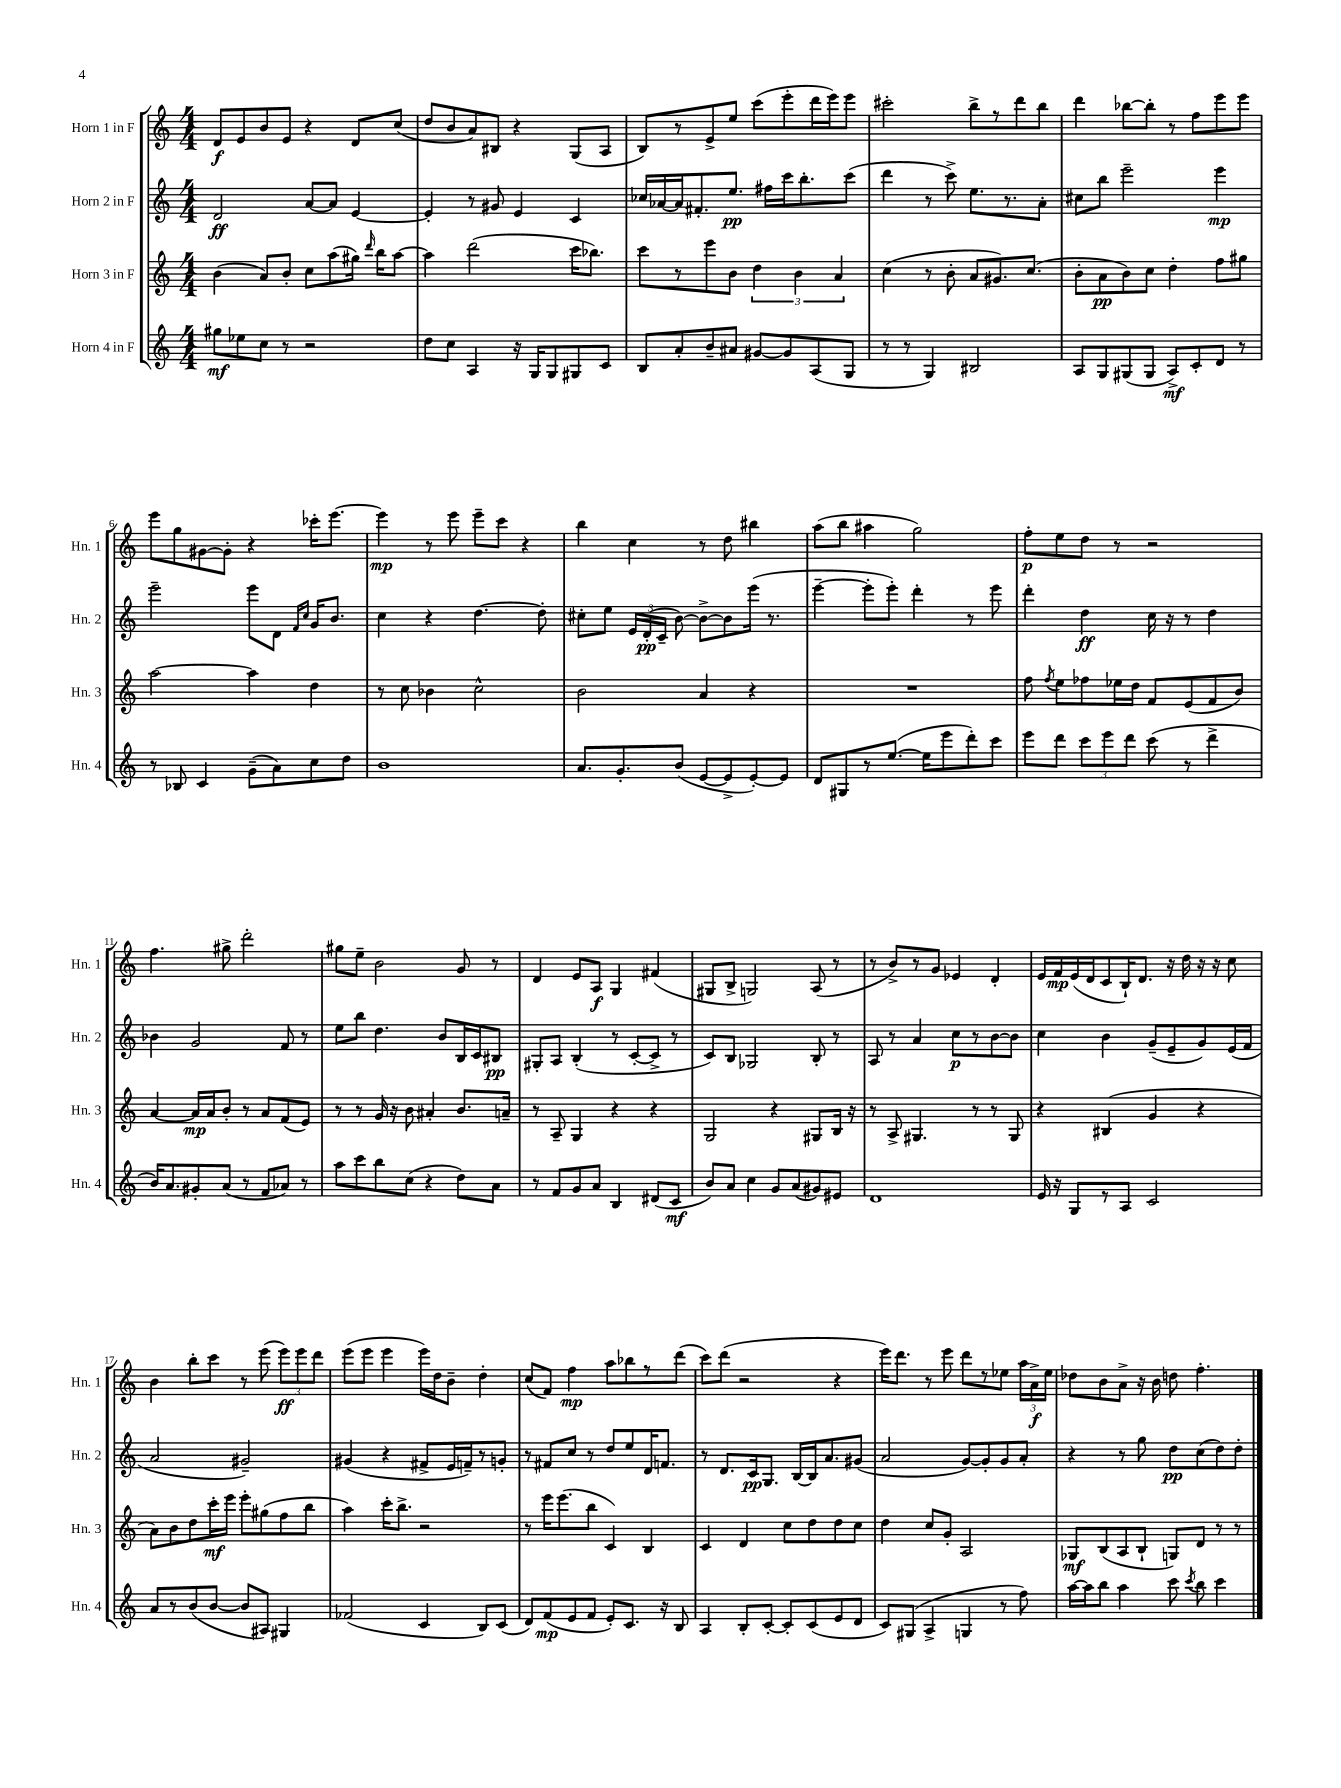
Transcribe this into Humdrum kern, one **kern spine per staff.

**kern	**dynam	**kern	**dynam	**kern	**dynam	**kern	**dynam
*part4	*part4	*part3	*part3	*part2	*part2	*part1	*part1
*staff4	*staff4	*staff3	*staff3	*staff2	*staff2	*staff1	*staff1
*I"Horn 4 in F	*	*I"Horn 3 in F	*	*I"Horn 2 in F	*	*I"Horn 1 in F	*
*I'Hn. 4	*	*I'Hn. 3	*	*I'Hn. 2	*	*I'Hn. 1	*
*clefG2	*	*clefG2	*	*clefG2	*	*clefG2	*
*k[]	*	*k[]	*	*k[]	*	*k[]	*
*M4/4	*	*M4/4	*	*M4/4	*	*M4/4	*
=1	=1	=1	=1	=1	=1	=1	=1
8gg#X\L	mf	(4b\	.	2d/	ff	8d/L	f
8ee-X\	.	.	.	.	.	8e/	.
8cc\J	.	8a/L)	.	.	.	8b/	.
8r	.	8b'/J	.	.	.	8e/J	.
2r	.	8cc\L	.	[8a/L	.	4r	.
.	.	(8aa\	.	8a/J]	.	.	.
.	.	16gg#X\Jk)	.	[4e/	.	8d/L	.
.	.	16qqddd/	.	.	.	.	.
.	.	16bb\KL	.	.	.	.	.
.	.	[8aa\J	.	.	.	(8cc/J	.
=2	=2	=2	=2	=2	=2	=2	=2
8dd\L	.	4aa\]	.	4e'/]	.	8dd/L	.
8cc\J	.	.	.	.	.	8b/	.
4A/	.	(2ddd\	.	8r	.	8a/)	.
.	.	.	.	8g#X/	.	8B#X/J	.
16r	.	.	.	4e/	.	4r	.
16G/KL	.	.	.	.	.	.	.
8G/	.	.	.	.	.	.	.
8G#X/	.	16ccc\KL	.	4c/	.	(8G/L	.
.	.	8.bb-X\J)	.	.	.	.	.
8c/J	.	.	.	.	.	8A/J	.
=3	=3	=3	=3	=3	=3	=3	=3
8B/L	.	8ccc\L	.	16cc-X/LL	.	8B/L)	.
.	.	.	.	[16a-X/	.	.	.
8a'/	.	8r	.	16a-/J]	.	8r	.
.	.	.	.	8.f#X'/	.	.	.
8b~/	.	8eee\	.	.	.	8e^/	.
8a#X/J	.	8b\J	.	8.ee/J	pp	8ee/J	.
[8g#X/L	.	6dd\	.	.	.	(8ccc\L	.
.	.	.	.	16ff#X\LL	.	.	.
8g#/]	.	.	.	16ccc\J	.	8eee'\	.
.	.	6b\	.	.	.	.	.
.	.	.	.	8.bb'\	.	.	.
(8A/	.	.	.	.	.	16ddd\L	.
.	.	.	.	.	.	16eee\J)	.
.	.	6a/	.	.	.	.	.
8G/J	.	.	.	(8ccc\J	.	8eee\J	.
=4	=4	=4	=4	=4	=4	=4	=4
8r	.	(4cc\	.	4ddd\	.	2ccc#X'\	.
8r	.	.	.	.	.	.	.
4G/)	.	8r	.	8r	.	.	.
.	.	8b'\	.	8ccc^\)	.	.	.
2B#X/	.	8a/L	.	8.ee\L	.	8bb^\L	.
.	.	8.g#X/)	.	.	.	8r	.
.	.	.	.	8.r	.	.	.
.	.	.	.	.	.	8ddd\	.
.	.	(8.cc/J	.	.	.	.	.
.	.	.	.	8a'\J	.	8bb\J	.
=5	=5	=5	=5	=5	=5	=5	=5
8A/L	.	8b'\L	.	8cc#X\L	.	4ddd\	.
8G/	.	8a\	pp	8bb\J	.	.	.
(8G#X/	.	8b\)	.	2eee~\	.	[8bb-X\L	.
8G#/J	.	8cc\J	.	.	.	8bb-'\J]	.
8A^/L)	mf	4dd'\	.	.	.	8r	.
8c'/	.	.	.	.	.	8ff\L	.
8d/J	.	8ff\L	.	4eee\	mp	8eee\	.
8r	.	8gg#X\J	.	.	.	8eee\J	.
!!LO:LB:g=z
=6	=6	=6	=6	=6	=6	=6	=6
8r	.	[2aa\	.	2eee~\	.	8eee\L	.
8B-X/	.	.	.	.	.	8gg\	.
4c/	.	.	.	.	.	[8g#X\	.
.	.	.	.	.	.	8g#'\J]	.
(8g~\L	.	4aa\]	.	8eee\L	.	4r	.
8a\)	.	.	.	8d\J	.	.	.
.	.	.	.	16qqf/LL	.	.	.
.	.	.	.	16qqcc/JJ	.	.	.
8cc\	.	4dd\	.	16g/KL	.	16ccc-X'\KL	.
.	.	.	.	8.b/J	.	[8.eee\J	.
8dd\J	.	.	.	.	.	.	.
=7	=7	=7	=7	=7	=7	=7	=7
1b	.	8r	.	4cc\	.	4eee\]	mp
.	.	8cc\	.	.	.	.	.
.	.	4b-X\	.	4r	.	8r	.
.	.	.	.	.	.	8eee\	.
.	.	2cc^^\	.	[4.dd\	.	8eee~\L	.
.	.	.	.	.	.	8ccc\J	.
.	.	.	.	.	.	4r	.
.	.	.	.	8dd'\]	.	.	.
=8	=8	=8	=8	=8	=8	=8	=8
8.a/L	.	2b\	.	8cc#X'\L	.	4bb\	.
.	.	.	.	8ee\J	.	.	.
8.g'/	.	.	.	.	.	.	.
.	.	.	.	24e/LL	.	4cc\	.
.	.	.	.	(24d'/	pp	.	.
.	.	.	.	24c~/JJ	.	.	.
(8b/J	.	.	.	[8b\)	.	.	.
[8e/L	.	4a/	.	8b^\L_	.	8r	.
8e^/]	.	.	.	8b\]	.	8dd\	.
[8e'/)	.	4r	.	(16eee\Jk	.	4bb#X\	.
.	.	.	.	8.r	.	.	.
8e/J]	.	.	.	.	.	.	.
=9	=9	=9	=9	=9	=9	=9	=9
8d/L	.	1r	.	[4eee~\	.	(8aa\L	.
8G#X/	.	.	.	.	.	8bb\J	.
8r	.	.	.	8eee'\L]	.	4aa#X\	.
([8.ee/J	.	.	.	8eee'\J)	.	.	.
.	.	.	.	4ddd'\	.	2gg\)	.
16ee\KL]	.	.	.	.	.	.	.
8eee\	.	.	.	.	.	.	.
8ddd'\)	.	.	.	8r	.	.	.
8ccc\J	.	.	.	8eee\	.	.	.
=10	=10	=10	=10	=10	=10	=10	=10
8eee\L	.	8ff\	.	4ddd'\	.	8ff'\L	p
.	.	8qff/	.	.	.	.	.
8ddd\J	.	8ee\L	.	.	.	8ee\	.
12ccc\L	.	8ff-X\	.	4dd\	ff	8dd\J	.
12eee\	.	.	.	.	.	.	.
.	.	16ee-X\L	.	.	.	8r	.
12ddd\J	.	.	.	.	.	.	.
.	.	16dd\JJ	.	.	.	.	.
(8ccc\	.	8f/L	.	16cc\	.	2r	.
.	.	.	.	16r	.	.	.
8r	.	(8e/	.	8r	.	.	.
4ddd^\	.	8f/	.	4dd\	.	.	.
.	.	8b/J)	.	.	.	.	.
!!LO:LB:g=z
=11	=11	=11	=11	=11	=11	=11	=11
16b/KL)	.	[4a/	.	4b-X\	.	4.ff\	.
8.a/	.	.	.	.	.	.	.
8g#X'/	.	16a/LL]	mp	2g/	.	.	.
.	.	16a/J	.	.	.	.	.
(8a/J	.	8b'/J	.	.	.	8gg#X^\	.
8r	.	8r	.	.	.	2ddd'\	.
8f/L	.	8a/L	.	.	.	.	.
8a-X/J)	.	(8f/	.	8f/	.	.	.
8r	.	8e/J)	.	8r	.	.	.
=12	=12	=12	=12	=12	=12	=12	=12
8aa\L	.	8r	.	8ee\L	.	8gg#X\L	.
8ccc\	.	8r	.	8bb\J	.	8ee~\J	.
8bb\	.	16g/	.	4.dd\	.	2b\	.
.	.	16r	.	.	.	.	.
(8cc\J	.	8b\	.	.	.	.	.
4r	.	4a#X'/	.	.	.	.	.
.	.	.	.	8b/L	.	.	.
8dd\L)	.	8.b/L	.	16B/L	.	8g/	.
.	.	.	.	16c/J	.	.	.
8a\J	.	.	.	8B#X/J	pp	8r	.
.	.	16an~/Jk	.	.	.	.	.
=13	=13	=13	=13	=13	=13	=13	=13
8r	.	8r	.	8G#X'/L	.	4d/	.
8f/L	.	8A~/	.	8A/J	.	.	.
8g/	.	4G/	.	(4B'/	.	8e/L	.
8a/J	.	.	.	.	.	8A/J	f
4B/	.	4r	.	8r	.	4G/	.
.	.	.	.	[8c'/L	.	.	.
(8d#X/L	.	4r	.	8c^/J]	.	(4f#X/	.
8c/J	mf	.	.	8r	.	.	.
=14	=14	=14	=14	=14	=14	=14	=14
8b/L)	.	2G/	.	8c/L)	.	8G#X/L	.
8a/J	.	.	.	8B/J	.	8B^/J	.
4cc\	.	.	.	2G-X/	.	2Gn/)	.
8g/L	.	4r	.	.	.	.	.
(8a/	.	.	.	.	.	.	.
8g#X/)	.	8G#X/L	.	8B'/	.	(8A/	.
8e#X/J	.	16B/Jk	.	8r	.	8r	.
.	.	16r	.	.	.	.	.
=15	=15	=15	=15	=15	=15	=15	=15
1d	.	8r	.	8A/	.	8r	.
.	.	8A^/	.	8r	.	8b^/L)	.
.	.	4.G#X/	.	4a/	.	8r	.
.	.	.	.	.	.	8g/J	.
.	.	.	.	8cc\L	p	4e-X/	.
.	.	8r	.	8r	.	.	.
.	.	8r	.	[8b\	.	4d'/	.
.	.	8G#/	.	8b\J]	.	.	.
=16	=16	=16	=16	=16	=16	=16	=16
16e/	.	4r	.	4cc\	.	16e/LL	.
16r	.	.	.	.	.	16f/	mp
8G/L	.	.	.	.	.	(16e/	.
.	.	.	.	.	.	16d/J	.
8r	.	(4B#X/	.	4b\	.	8c/	.
8A/J	.	.	.	.	.	16B`/K)	.
.	.	.	.	.	.	8.d/J	.
2c/	.	4g/	.	(8g~/L	.	.	.
.	.	.	.	8e~/	.	16r	.
.	.	.	.	.	.	16dd\	.
.	.	4r	.	8g/)	.	16r	.
.	.	.	.	.	.	16r	.
.	.	.	.	(16e/L	.	8cc\	.
.	.	.	.	16f/JJ	.	.	.
!!LO:LB:g=z
=17	=17	=17	=17	=17	=17	=17	=17
8a/L	.	8a\L)	.	2a/	.	4b\	.
8r	.	8b\	.	.	.	.	.
(8b/	.	8dd\	.	.	.	8bb'\L	.
[8b/J	.	16ccc'\L	mf	.	.	8ccc\J	.
.	.	16eee\JJ	.	.	.	.	.
8b/L]	.	8eee'\L	.	2g#X~/)	.	8r	.
8A#X/J)	.	(8gg#X\	.	.	.	(8eee\	.
4G#X/	.	8ff\	.	.	.	12eee\L)	ff
.	.	.	.	.	.	12eee\	.
.	.	8bb\J	.	.	.	.	.
.	.	.	.	.	.	12ddd\J	.
=18	=18	=18	=18	=18	=18	=18	=18
(2f-X/	.	4aa\)	.	(4g#X/	.	(8eee\L	.
.	.	.	.	.	.	8eee\J	.
.	.	16ccc'\KL	.	4r	.	4eee\	.
.	.	8.bb^\J	.	.	.	.	.
4c/	.	2r	.	8f#X^/L	.	16eee\LL)	.
.	.	.	.	.	.	16dd\J	.
.	.	.	.	16e/L	.	8b~\J	.
.	.	.	.	16fn~/J)	.	.	.
8B/L)	.	.	.	8r	.	4dd'\	.
(8c/J	.	.	.	8gn'/J	.	.	.
=19	=19	=19	=19	=19	=19	=19	=19
8d/L)	.	8r	.	8r	.	(8cc/L	.
(8f/	mp	16eee\KL	.	8f#X/L	.	8f/J)	.
.	.	(8.eee\	.	.	.	.	.
8e/	.	.	.	8cc/J	.	4ff\	mp
8f/J	.	8bb\J	.	8r	.	.	.
8e'/L)	.	4c/)	.	8dd/L	.	8aa\L	.
8.c/J	.	.	.	8ee/	.	8bb-X\	.
.	.	4B/	.	16d/K	.	8r	.
16r	.	.	.	8.fn/J	.	.	.
8B/	.	.	.	.	.	(8ddd\J	.
=20	=20	=20	=20	=20	=20	=20	=20
4A/	.	4c/	.	8r	.	8ccc\L)	.
.	.	.	.	8.d/L	.	(8ddd\J	.
8B'/L	.	4d/	.	.	.	2r	.
.	.	.	.	16c/k	pp	.	.
[8c'/J	.	.	.	8.G/J	.	.	.
8c'/L]	.	8cc\L	.	.	.	.	.
.	.	.	.	[16B/LL	.	.	.
(8c/	.	8dd\	.	16B/J]	.	.	.
.	.	.	.	8.a/	.	.	.
8e/	.	8dd\	.	.	.	4r	.
8d/J	.	8cc\J	.	(8g#X/J	.	.	.
=21	=21	=21	=21	=21	=21	=21	=21
8c/L)	.	4dd\	.	2a/	.	16eee\KL)	.
.	.	.	.	.	.	8.ddd\J	.
(8G#X/J	.	.	.	.	.	.	.
4A^/	.	8cc/L	.	.	.	8r	.
.	.	8g'/J	.	.	.	8eee\	.
4Gn/	.	2A/	.	[8g/L)	.	8ddd\L	.
.	.	.	.	8g'/]	.	8r	.
8r	.	.	.	8g/	.	8ee-X\J	.
8ff\)	.	.	.	8a'/J	.	24aa\LL	.
.	.	.	.	.	.	24a^\	f
.	.	.	.	.	.	24ee-\JJ	.
=22	=22	=22	=22	=22	=22	=22	=22
[16aa\LL	.	8G-X/L	mf	4r	.	8dd-X\L	.
16aa\J]	.	.	.	.	.	.	.
8bb\J	.	(8B/	.	.	.	8b\	.
4aa\	.	8A/	.	8r	.	8a^\J	.
.	.	8B`/J	.	8gg\	.	16r	.
.	.	.	.	.	.	16b\	.
8ccc\	.	8Gn/L)	.	8dd\L	pp	8ddn\	.
8qccc/	.	.	.	.	.	.	.
8bb\	.	8d/J	.	(8cc\	.	4.ff'\	.
4ccc\	.	8r	.	8dd\)	.	.	.
.	.	8r	.	8dd'\J	.	.	.
==	==	==	==	==	==	==	==
*-	*-	*-	*-	*-	*-	*-	*-
